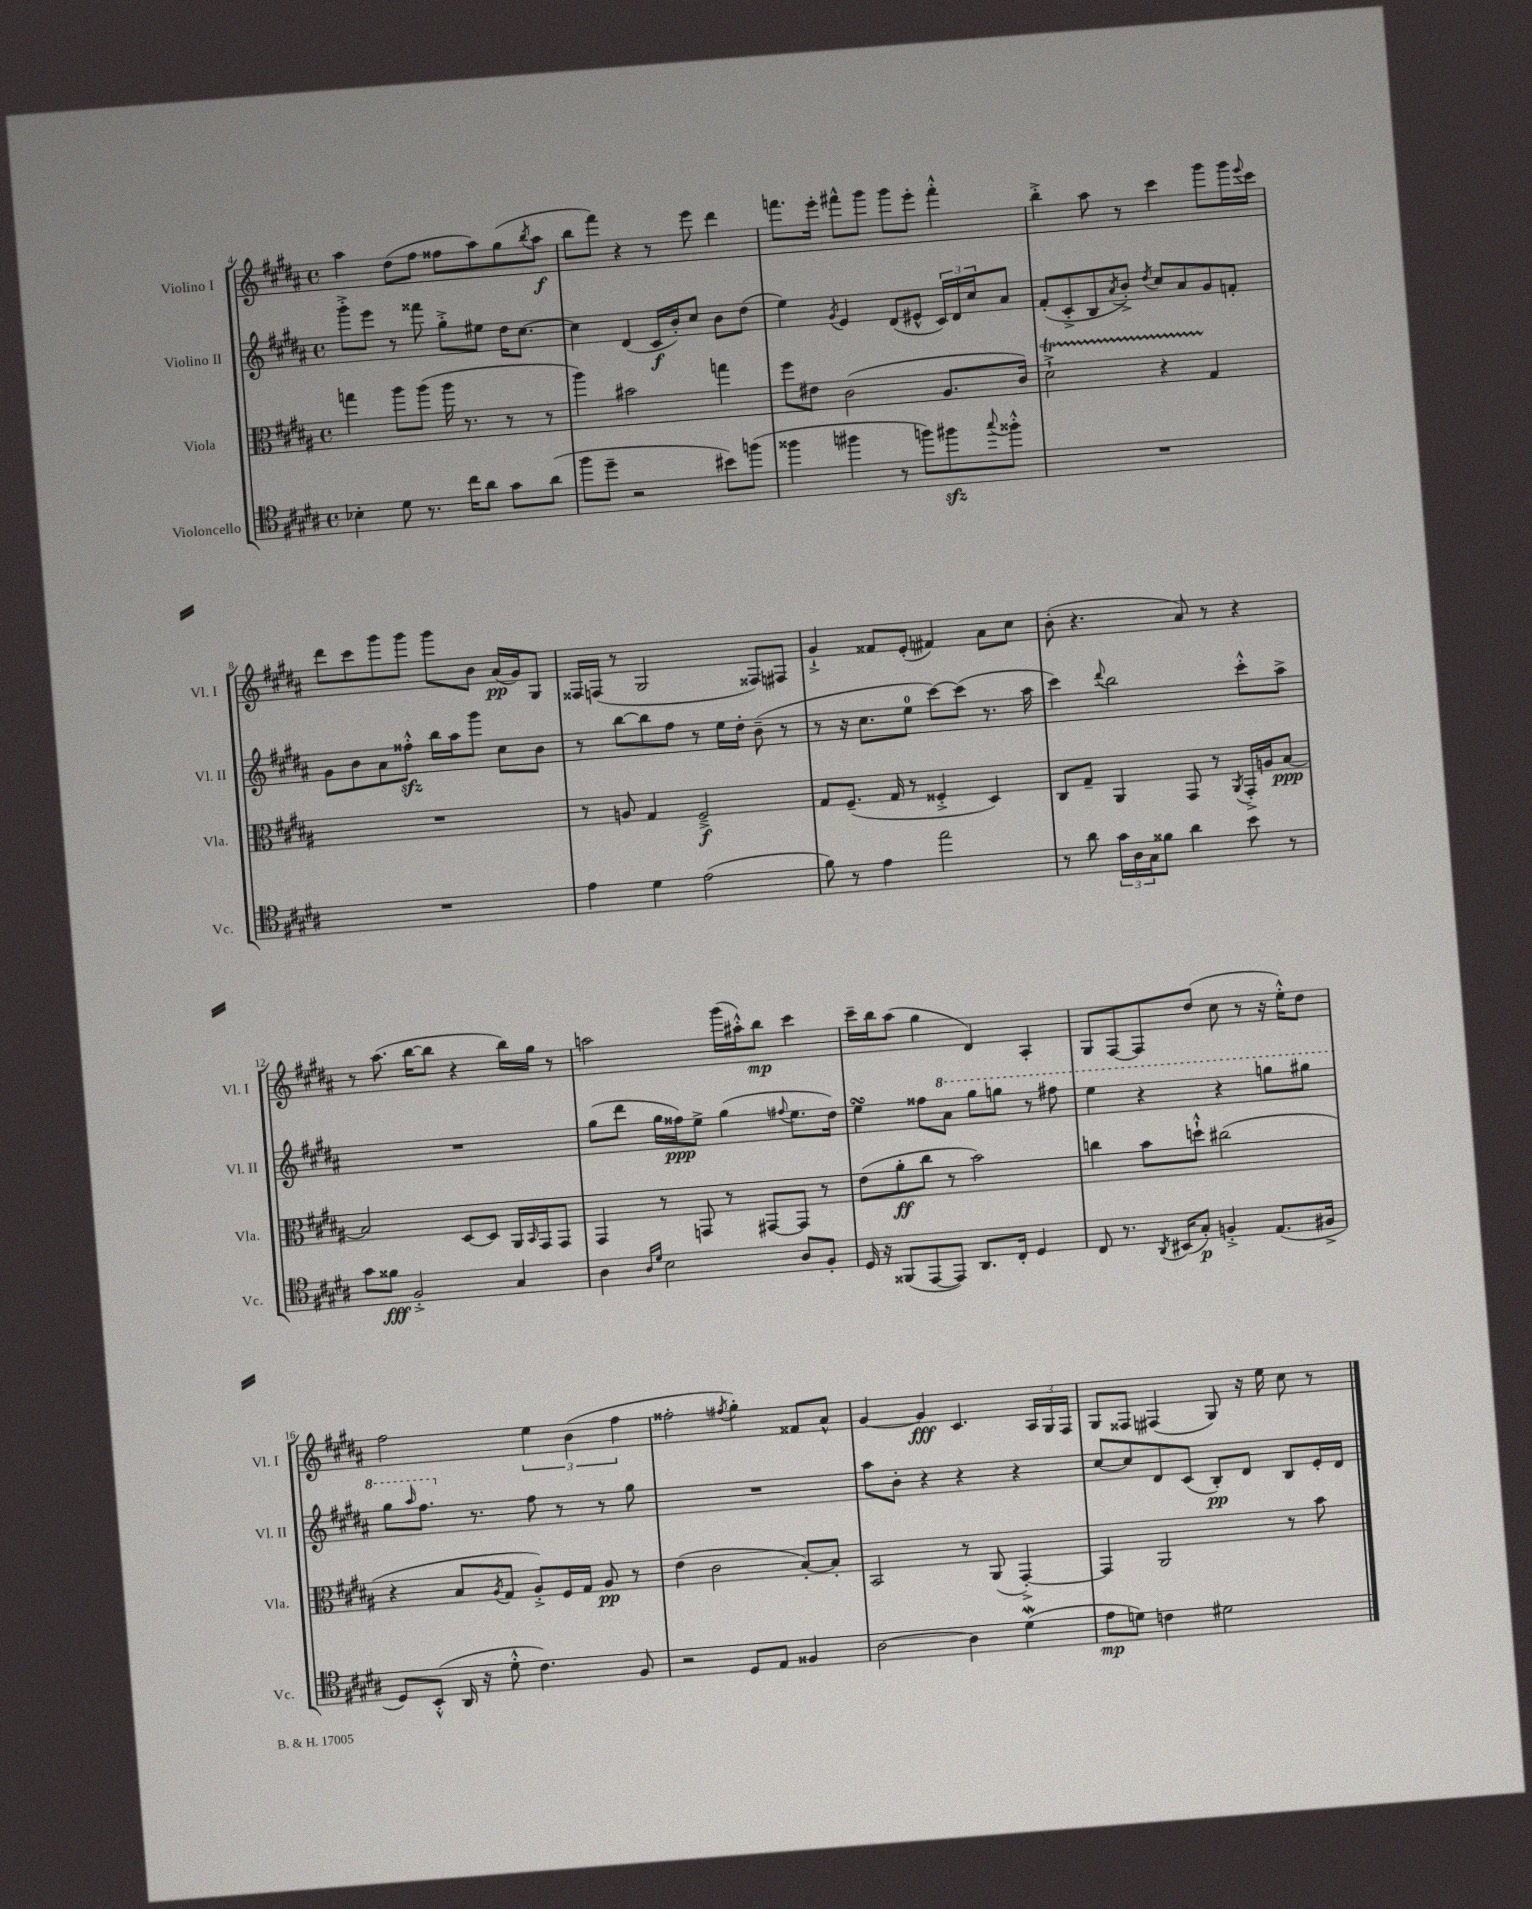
<<
\new StaffGroup <<
\new Staff = "s0" \with { instrumentName = "Violino I" shortInstrumentName = "Vl. I" } {
    \clef treble \key b \major \defaultTimeSignature \time 4/4
    ais''4 dis''8( fis''8 fisis''8 ais''8) gis''8( \acciaccatura { b''8 } ais''8\f |
    b''8 fis'''8) r4 r8 e'''8 dis'''4 |
    f'''8. e'''16-. fis'''8-^ gis'''8 gis'''8 e'''8-. fis'''4-.-^ |
    b''4-.-> ais''8 r8 cis'''4 gis'''8 gis'''16 \appoggiatura { e'''8 } cis'''16 |
    dis'''8 cis'''8 gis'''8 gis'''8 gis'''8 b'8 ais'16\pp( gis'16) gis8 |
    fisis16 f16( r8 gis2 fisis8) fis8 |
    gis'4-!-> fisis'8 e'8-.( fis'4) ais'8 cis''8 |
    b'8-.( r4. ais'8) r8 r4 |
    r8 ais''8.( b''16~ b''8 r4 b''16) gis''16 r8 |
    a''2 gis'''16( ais''16-.-^) b''8\mp cis'''4 |
    cis'''16-- b''16 ais''8( gis''4 dis'4) ais4-. |
    gis8 fis8~ fis8 dis''8( cis''8 r8 r16 e''16-.-^) dis''8 |
    fis''2 \tuplet 3/2 { e''4 b'4( fis''4 } |
    fisis''2-. \acciaccatura { fis''8 } gis''4-.) fisis'8 ais'8-^ |
    gis'4~ gis'4\fff cis'4. \tuplet 3/2 { ais16 gis16 fis16 } |
    gis8 fisis8 fis4( gis8) r16 e''16 cis''8 r8 \bar "|." |
}
\new Staff = "s1" \with { instrumentName = "Violino II" shortInstrumentName = "Vl. II" } {
    \clef treble \key b \major \defaultTimeSignature \time 4/4
    gis'''8-.-> e'''8 r8 fisis'''8 gis''8-.-> eis''8 dis''16 cis''8.~ |
    cis''4 dis'4( cis'16\f b'16-.) cis''8 b'8 dis''8( |
    e''4) \acciaccatura { gis'8 } e'4 dis'8( eis'8-^ \tuplet 3/2 { cis'16) dis'16 cis''16 } ais'8 |
    fis'8-.( cis'8-.-> b8 \acciaccatura { ais'8 } b'8-.->) \acciaccatura { dis''8 } cis''8 ais'8 gis'8 f'8-. |
    gis'8 b'8 ais'8 fisis''8-.-^\sfz b''16 ais''16 gis'''8 cis''8 b'8 |
    r8 b''8~ b''8 fis''8 r8 e''16 dis''16-. b'8--( r8 |
    r8 r16 cis''8. e''8-0 cis'''8~) cis'''8( r8. ais''16 |
    cis'''4) \appoggiatura { dis'''8 } b''2 cis'''8-.-^ ais''8-> |
    R1 |
    gis''8( dis'''8 gis''16 fisis''16\ppp) e''8-> gis''4( \appoggiatura { fis''8 } e''8. dis''16) |
    e''4\turn fisis''8 \ottava #1 ais''8 gis'''8 g'''8 r8 fis'''!8 |
    e'''4 r4 r4 g'''8 gis'''8 |
    gis'''8 \grace { ais'''16 } fis'''8. \ottava #0 r8. fis''8 r8 r8 gis''8 |
    R1 |
    ais''8 b'8-. r4 r4 r4 |
    cis''8~ cis''8 dis'8 cis'8( b8-.\pp) dis'8 b8 e'16-. dis'16 \bar "|." |
}
\new Staff = "s2" \with { instrumentName = "Viola" shortInstrumentName = "Vla." } {
    \clef alto \key b \major \defaultTimeSignature \time 4/4
    g''4 ais''8 ais''8( ais''16 r8. r8 r8 |
    ais''4) bis'2 g''4 |
    fis''8 eis'8 cis'2( ais8. cis'16) |
    dis'2-!->\startTrillSpan r4 gis4\stopTrillSpan |
    R1 |
    r8 a8 gis4 fis2--->\f |
    gis8 fis8.--( gis16 r8 fisis4-.-> dis4) |
    cis8 gis8-- ais,4 gis,8 r8 \acciaccatura { ais,8 } gis,16-.-> a16 b8~\ppp |
    b2 dis8~ dis8 ais,16 \grace { b,16 } gis,16 gis,8 |
    gis,4 r8 g,8 r8 gis,8~ gis,8 r8 |
    e'8( ais'8-.\ff cis''8 r8 b'2) |
    c''4 b'8 d''8-!-^ cis''2( |
    r4 b8 \acciaccatura { ais8 } gis8 ais8-.->) fis16 gis16 ais8\pp r8 |
    e'4( cis'2 b8~-.) b8-. |
    b,2 r8 ais,8( gis,4~-.->) |
    gis,4 ais,2 r8 b'8 \bar "|." |
}
\new Staff = "s3" \with { instrumentName = "Violoncello" shortInstrumentName = "Vc." } {
    \clef tenor \key b \major \defaultTimeSignature \time 4/4
    bes4-. dis'8 r8. cis''16 ais'8 gis'8 ais'8( |
    fis''8 dis''8-- r2 bis'8) f''8( |
    fisis''4 fis''4 r8 f''8) fis''8\sfz \appoggiatura { gis''8 } fisis''8-.-^ |
    R1 |
    R1 |
    e'4 dis'4 e'2( |
    fis'8) r8 e'4 e''2 |
    r8 ais'8 \tuplet 3/2 { gis'16 ais16 gis16 } fisis'8 ais'4 b'8 r8 |
    gis'8 fisis'8\fff fis2-.-> gis4 |
    ais4 \grace { ais16 dis'16 } b2 ais8 fis8-. |
    dis16 r16 fisis,8( e,8~ e,8) ais,8. cis16-. dis4 |
    cis8 r8. \acciaccatura { ais,8 } bis,16( gis8-.\p) f4-.-> e8.( fis16-> |
    dis8) b,8-.-^( ais,16 r16 dis'8-.-^ cis'4.) fis8 |
    r2 dis8 e8 fisis4 |
    ais2~ ais4 dis'4\mordent( |
    e'8\mp d'8) c'4 dis'2 \bar "|." |
}
>>
>>
\layout { \context { \Score currentBarNumber = #4 } }
